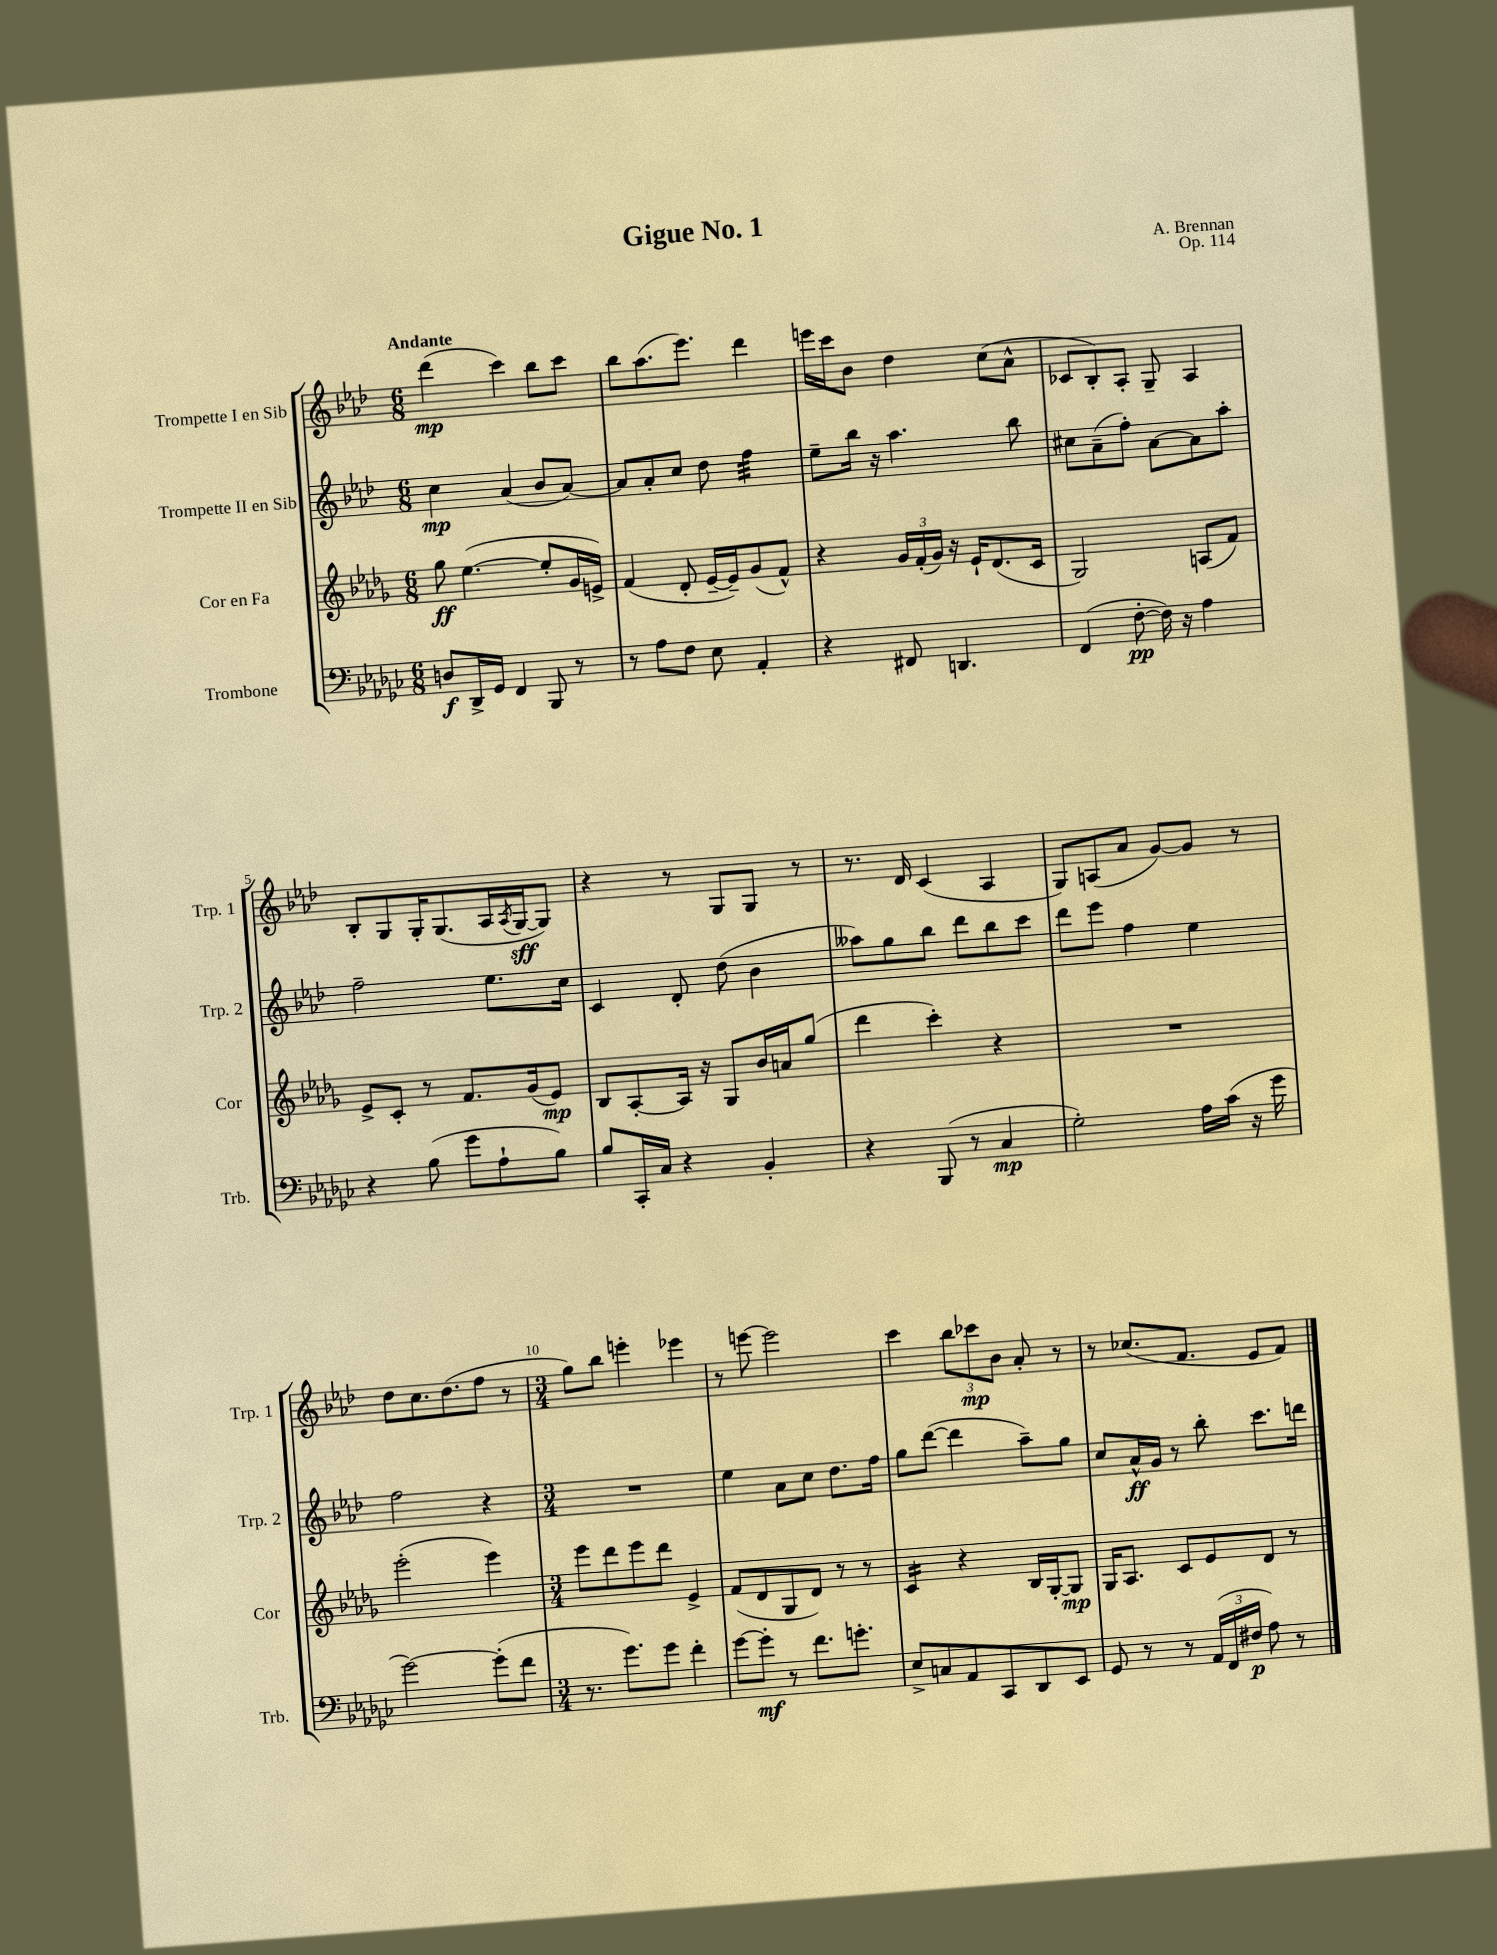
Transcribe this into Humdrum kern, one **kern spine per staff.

**kern	**dynam	**kern	**dynam	**kern	**dynam	**kern	**dynam
*part4	*part4	*part3	*part3	*part2	*part2	*part1	*part1
*staff4	*staff4	*staff3	*staff3	*staff2	*staff2	*staff1	*staff1
*I"Trombone	*	*I"Cor en Fa	*	*I"Trompette II en Sib	*	*I"Trompette I en Sib	*
*I'Trb.	*	*I'Cor	*	*I'Trp. 2	*	*I'Trp. 1	*
*clefF4	*	*clefG2	*	*clefG2	*	*clefG2	*
*k[b-e-a-d-g-c-]	*	*k[b-e-a-d-g-]	*	*k[b-e-a-d-]	*	*k[b-e-a-d-]	*
*M6/8	*	*M6/8	*	*M6/8	*	*M6/8	*
=1	=1	=1	=1	=1	=1	=1	=1
!	!	!	!	!	!	!LO:TX:a:B:t=Andante	!
8Dn/L	f	8gg-\	ff	4cc\	mp	(4ddd-\	mp
16DD-^/L	.	([4.ee-\	.	.	.	.	.
16GG-/JJ	.	.	.	.	.	.	.
4FF/	.	.	.	(4a-/	.	4ccc\)	.
8BBB-/	.	8ee-'/L]	.	8b-/L	.	8bb-\L	.
8r	.	16g-/L	.	[8a-/J)	.	8ccc\J	.
.	.	16en^/JJ)	.	.	.	.	.
=2	=2	=2	=2	=2	=2	=2	=2
8r	.	(4f/	.	8a-/L]	.	8bb-\L	.
8A-\L	.	.	.	8a-'/	.	(8.aa-\	.
8F\J	.	8d-'/	.	8cc/J	.	.	.
.	.	.	.	.	.	8.eee-\J)	.
8E-\	.	[16e-~/LL	.	8dd-\	.	.	.
.	.	16e-~/J])	.	.	.	.	.
*	*	*	*	*tremolo	*	*	*
4AA-'/	.	(8g-/	.	32ff\LLL	.	4ddd-\	.
.	.	.	.	32ff\	.	.	.
.	.	.	.	32ff\	.	.	.
.	.	.	.	32ff\	.	.	.
.	.	8f^^/J)	.	32ff\	.	.	.
.	.	.	.	32ff\	.	.	.
.	.	.	.	32ff\	.	.	.
.	.	.	.	32ff\JJJ	.	.	.
*	*	*	*	*Xtremolo	*	*	*
=3	=3	=3	=3	=3	=3	=3	=3
4r	.	4r	.	8ee-~\L	.	16eeen\LL	.
.	.	.	.	.	.	16ccc\J	.
.	.	.	.	16bb-\Jk	.	8b-\J	.
.	.	.	.	16r	.	.	.
8FF#X/	.	24g-/LL	.	4.aa-\	.	4dd-\	.
.	.	(24f'/	.	.	.	.	.
.	.	24g-/JJ)	.	.	.	.	.
4.DDn/	.	16r	.	.	.	.	.
.	.	16e-`/KL	.	.	.	.	.
.	.	(8.d-/	.	.	.	(8cc\L	.
.	.	.	.	8bb-\	.	8a-^^\J	.
.	.	16c/Jk	.	.	.	.	.
=4	=4	=4	=4	=4	=4	=4	=4
(4FF/	.	2G-/)	.	8cc#X\L	.	8c-X/L	.
.	.	.	.	(8a-~\	.	8B-'/)	.
[8F'\	pp	.	.	8ff'\J)	.	8A-'/J	.
16F\])	.	.	.	[8a-\L	.	8G~/	.
16r	.	.	.	.	.	.	.
4A-\	.	(8An/L	.	8a-\]	.	4A-/	.
.	.	8f/J)	.	8aa-'\J	.	.	.
!!LO:LB:g=z
=5	=5	=5	=5	=5	=5	=5	=5
4r	.	8e-^/L	.	2ff~\	.	8B-'/L	.
.	.	8c'/J	.	.	.	8G/	.
(8B-\	.	8r	.	.	.	16G'/K	.
.	.	.	.	.	.	(8.G/	.
8g-\L	.	8.f/L	.	.	.	.	.
8A-`\	.	.	.	8.ee-\L	.	16A-/L	.
.	.	.	.	.	.	8qA-/	.
.	.	(16g-/k	.	.	.	[16G/J	sff
8B-\J)	.	8e-/J)	mp	.	.	8G/J])	.
.	.	.	.	16cc\Jk	.	.	.
=6	=6	=6	=6	=6	=6	=6	=6
8B-/L	.	8B-/L	.	4c/	.	4r	.
16CC-'/L	.	[8A-'/	.	.	.	.	.
16C-/JJ	.	.	.	.	.	.	.
4r	.	16A-/Jk]	.	8d-'/	.	8r	.
.	.	16r	.	.	.	.	.
.	.	8G-/L	.	(8dd-\	.	8G/L	.
4BB-'/	.	16b-/L	.	4b-\	.	8G/J	.
.	.	16an/J	.	.	.	.	.
.	.	(8gg-/J	.	.	.	8r	.
=7	=7	=7	=7	=7	=7	=7	=7
4r	.	4ddd-\	.	8aa--X\L)	.	8.r	.
.	.	.	.	8gg\	.	.	.
.	.	.	.	.	.	16d-/	.
(8BBB-/	.	4ccc'\)	.	8bb-\J	.	(4c/	.
8r	.	.	.	8ddd-\L	.	.	.
4C-/	mp	4r	.	8bb-\	.	4A-/	.
.	.	.	.	8ccc\J	.	.	.
=8	=8	=8	=8	=8	=8	=8	=8
2G-'\)	.	2.r	.	8ddd-\L	.	8G/L)	.
.	.	.	.	8eee-\J	.	(8An/	.
.	.	.	.	4ff\	.	8a-/J	.
.	.	.	.	.	.	[8g/L)	.
16A-\LL	.	.	.	4ee-\	.	8g/J]	.
(16c-\JJ	.	.	.	.	.	.	.
16r	.	.	.	.	.	8r	.
16g-\	.	.	.	.	.	.	.
!!LO:LB:g=z
=9	=9	=9	=9	=9	=9	=9	=9
[2g-\)	.	(2eee-'\	.	2ff\	.	8dd-\L	.
.	.	.	.	.	.	8.cc\	.
.	.	.	.	.	.	(8.dd-\	.
(8g-'\L]	.	4eee-\)	.	4r	.	8ff\J	.
8f\J	.	.	.	.	.	8r	.
=10	=10	=10	=10	=10	=10	=10	=10
*M3/4	*	*M3/4	*	*M3/4	*	*M3/4	*
8.r	.	8eee-\L	.	2.r	.	8gg\L)	.
.	.	8ddd-\	.	.	.	8bb-\J	.
8.g-\L)	.	.	.	.	.	.	.
.	.	8eee-\	.	.	.	4eeen'\	.
8g-\J	.	8ddd-\J	.	.	.	.	.
4f'\	.	4e-^/	.	.	.	4eee-X\	.
=11	=11	=11	=11	=11	=11	=11	=11
[8g-\L	.	(8f/L	.	4ee-\	.	8r	.
8g-'\J]	mf	8d-/	.	.	.	[8eeen\	.
8r	.	8G-/	.	8a-\L	.	2eee\]	.
8.f\L	.	8d-/J)	.	8cc\J	.	.	.
.	.	8r	.	8.dd-\L	.	.	.
8.gn'\J	.	.	.	.	.	.	.
.	.	8r	.	.	.	.	.
.	.	.	.	16ff\Jk	.	.	.
=12	=12	=12	=12	=12	=12	=12	=12
*	*	*tremolo	*	*	*	*	*
8E-^/L	.	16c/LL	.	8gg\L	.	4ccc\	.
.	.	16c/	.	.	.	.	.
8Cn/	.	16c/	.	([8ddd-\J	.	.	.
.	.	16c/JJ	.	.	.	.	.
*	*	*Xtremolo	*	*	*	*	*
8AA-/	.	4r	.	4ddd-\]	.	12bb-\L	.
.	.	.	.	.	.	12ccc-X\	mp
8CC-/	.	.	.	.	.	.	.
.	.	.	.	.	.	12b-\J	.
8DD-/	.	16B-/LL	.	8aa-~\L)	.	8a-'/	.
.	.	[16G-'/J	.	.	.	.	.
8EE-/J	.	8G-/J]	mp	8gg\J	.	8r	.
=13	=13	=13	=13	=13	=13	=13	=13
8GG-/	.	16G-/KL	.	8cc/L	.	8r	.
.	.	8.A-/J	.	.	.	.	.
8r	.	.	.	16a-^^/L	ff	(8.cc-X/L	.
.	.	.	.	16g/JJ	.	.	.
8r	.	8c/L	.	8r	.	.	.
.	.	.	.	.	.	8.f/J	.
(24AA-/LL	.	8e-/	.	8bb-'\	.	.	.
24FF/	.	.	.	.	.	.	.
24F#X/JJ	p	.	.	.	.	.	.
8A-\)	.	8d-/J	.	8.ccc\L	.	8e-/L	.
8r	.	8r	.	.	.	8f/J)	.
.	.	.	.	16dddn\Jk	.	.	.
==	==	==	==	==	==	==	==
*-	*-	*-	*-	*-	*-	*-	*-
